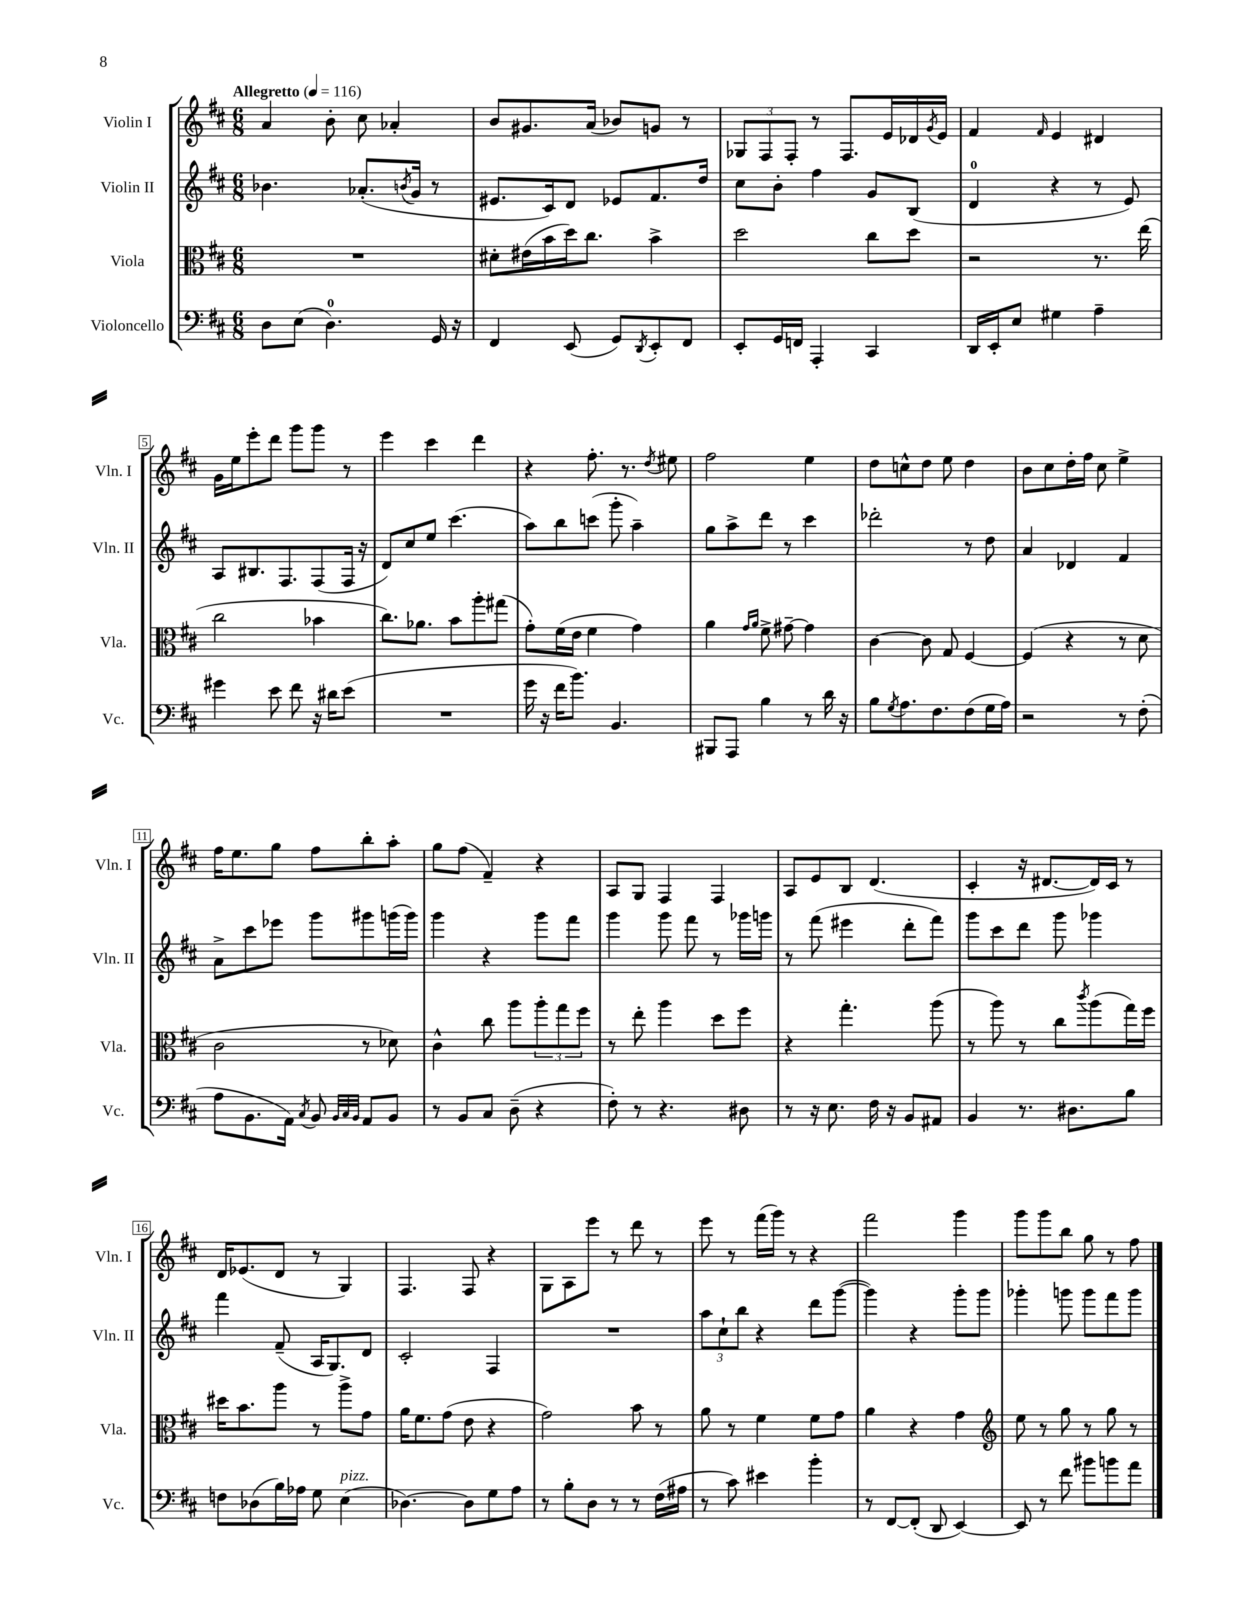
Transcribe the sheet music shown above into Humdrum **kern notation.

**kern	**kern	**kern	**kern
*part4	*part3	*part2	*part1
*staff4	*staff3	*staff2	*staff1
*I"Violoncello	*I"Viola	*I"Violin II	*I"Violin I
*I'Vc.	*I'Vla.	*I'Vln. II	*I'Vln. I
*clefF4	*clefC3	*clefG2	*clefG2
*k[f#c#]	*k[f#c#]	*k[f#c#]	*k[f#c#]
*M6/8	*M6/8	*M6/8	*M6/8
*MM116	*MM116	*MM116	*MM116
=1	=1	=1	=1
!	!	!	!LO:TX:a:B:t=Allegretto
8D\L	2.r	4.b-X\	4a/
(8E\J	.	.	.
4.D\)	.	.	8b'\
.	.	(8.a-X'/L	8cc#\
.	.	.	4a-X'/
.	.	8qbn/	.
.	.	16g/Jk	.
16GG/	.	8r	.
16r	.	.	.
=2	=2	=2	=2
4FF#/	8d#X'\L	8.e#X/L	8b/L
.	(16e#X\L	.	8.g#X/
.	16b\	16c#/k)	.
(8EE/	16dd\J)	8d/J	.
.	8.cc#\J	.	(16a/Jk
8GG/L)	.	8e-X/L	8b-X/L)
8qDD/	.	.	.
8EE'/	4b^\	8.f#/	8gn/J
8FF#/J	.	.	8r
.	.	16dd/Jk	.
=3	=3	=3	=3
8EE'/L	2dd\	8cc#\L	12G-X/L
.	.	.	12F#/
16GG/L	.	8b'\J	.
.	.	.	12F#'/J
16FFn/JJ	.	.	.
4AAA'/	.	4ff#\	8r
.	.	.	8.F#/L
4CC#/	8cc#\L	8g/L	.
.	.	.	16e/L
.	8dd\J	(8B/J	16d-X/
.	.	.	8qg/
.	.	.	16e/JJ
=4	=4	=4	=4
16DD/LL	2r	4d/	4f#/
16EE'/J	.	.	.
8E/J	.	.	.
.	.	.	16qqf#/
4G#X\	.	4r	4e/
4A~\	8.r	8r	4d#X/
.	.	8e/)	.
.	(16ee\	.	.
!!LO:LB:g=z
=5	=5	=5	=5
4g#X\	2cc#\	8A/L	16g\LL
.	.	.	16ee\J
.	.	8.B#X/	8eee'\
8e\	.	.	8ddd\J
.	.	8.F#/	.
8f#\	.	.	8ggg\L
16r	4b-X\	(8F#/	8ggg\J
16d#X\KL	.	.	.
(8e\J	.	16F#/Jk	8r
.	.	16r	.
=6	=6	=6	=6
2.r	8.cc#\L)	8d/L)	4eee\
.	.	8cc#/	.
.	8.a-X\J	.	.
.	.	8ee/J	4ccc#\
.	8b\L	(4.ccc#\	.
.	8aa'\	.	4ddd\
.	(8gg#X\J	.	.
=7	=7	=7	=7
16g\	8g'\L)	8aa\L)	4r
16r	.	.	.
16f#\KL	(16f#\L	8bb\	.
8.b\J)	16e\JJ	.	.
.	4f#\	(8cccn\J	8.ff#'\
4.BB/	.	8ggg'\	.
.	.	.	8.r
.	4g\)	4aa~\)	.
.	.	.	8qdd/
.	.	.	8ee#X\
=8	=8	=8	=8
8BBB#X/L	4a\	8gg\L	2ff#\
8AAA/J	.	8aa^\	.
.	16qqg/LL	.	.
.	16qqa/JJ	.	.
4B\	8f#^\	8ddd\J	.
.	[8g#X~\	8r	.
8r	4g#\]	4ccc#\	4ee\
16d\	.	.	.
16r	.	.	.
=9	=9	=9	=9
8B\L	[4c#\	2ddd-X'\	8dd\L
8qG/	.	.	.
8.A\	.	.	8ccn^^\
.	8c#\]	.	8dd\J
8.F#\	.	.	.
.	8G/	.	8ee\
(8F#\	[4F#/	8r	4dd\
16G\L	.	8dd\	.
16A\JJ)	.	.	.
=10	=10	=10	=10
2r	(4F#/]	4a/	8b\L
.	.	.	8cc#\
.	4r	4d-X/	16dd'\L
.	.	.	16ff#\JJ
.	.	.	8cc#\
8r	8r	4f#/	4ee^\
(8F#'\	8d\	.	.
!!LO:LB:g=z
=11	=11	=11	=11
8A\L	2c#\	8a^\L	16ff#\KL
.	.	.	8.ee\
8.BB\	.	8ccc#\	.
.	.	8eee-X\J	8gg\J
16AA\Jk)	.	.	.
8qC#/	.	.	.
8BB/	.	8ggg\L	8ff#\L
32qqBB/LLL	.	.	.
32qqC#/	.	.	.
32qqBB/JJJ	.	.	.
8AA/L	8r	8ggg#X\	8bb'\
8BB/J	8d-X\)	(16gggn\L	8aa'\J
.	.	16ggg\JJ)	.
=12	=12	=12	=12
8r	4c#^^\	4ggg\	8gg\L
8BB/L	.	.	(8ff#\J
8C#/J	8cc#\	4r	4f#~/)
(8D~\	8aa\L	.	.
4r	12aa'\	8ggg\L	4r
.	12gg\	.	.
.	.	8fff#\J	.
.	12ff#\J	.	.
=13	=13	=13	=13
8F#'\)	8r	4ggg\	8A/L
8r	8ee'\	.	8G/J
4.r	4aa\	8ggg\	4F#/
.	.	8fff#\	.
.	8dd\L	8r	4F#/
8D#X\	8ff#\J	16ggg-X\LL	.
.	.	16gggn\JJ	.
=14	=14	=14	=14
8r	4r	8r	8A/L
16r	.	(8fff#\	8e/
8.E\	.	.	.
.	4.gg'\	4eee#X\	8B/J
16F#\	.	.	(4.d/
16r	.	.	.
8BB/L	.	8ddd'\L	.
8AA#X/J	(8aa\	8fff#\J)	.
=15	=15	=15	=15
4BB/	8r	8ggg\L	4c#'/
.	8aa\)	8ccc#\	.
8.r	8r	8ddd\J	16r
.	.	.	[8.d#X/L
.	8cc#\L	8ggg\	.
8.D#X\L	.	.	.
.	8qccc#/	.	.
.	(8aa\	4ggg-X\	16d#/L])
.	.	.	16c#/JJ
8B\J	16gg\L)	.	8r
.	16ff#\JJ	.	.
!!LO:LB:g=z
=16	=16	=16	=16
8Fn\L	16dd#X\KL	4fff#\	16d/KL
.	8.b\	.	(8.e-X/
(8D-X\	.	.	.
16B\L)	8aa\J	(8f#~/	8d/J
16A-X\JJ	.	.	.
8G\	8r	16A/KL	8r
.	.	8.G/)	.
!LO:TX:a:i:t=pizz.	!	!	!
(4E\	8aa^\L	.	4G/)
.	8g\J	8d/J	.
=17	=17	=17	=17
[4.D-X\)	16a\KL	2c#'/	4.F#/
.	8.f#\	.	.
.	(8g\J	.	.
8D-\L]	8e\	.	8F#/
8G\	4r	4F#/	4r
8A\J	.	.	.
=18	=18	=18	=18
8r	2g\)	2.r	8G\L
8B'\L	.	.	8A\
8D\J	.	.	8eee\J
8r	.	.	8r
8r	8b\	.	8ddd\
(16F#\LL	8r	.	8r
16A#X\JJ	.	.	.
=19	=19	=19	=19
8r	8a\	12aa\L	8eee\
.	.	12cc#`\	.
8c#\)	8r	.	8r
.	.	12bb\J	.
4e#X\	4f#\	4r	(16fff#\LL
.	.	.	16ggg\JJ)
.	.	.	8r
4b'\	8f#\L	8ddd\L	4r
.	8g\J	([8ggg\J	.
=20	=20	=20	=20
8r	4a\	4ggg\])	2fff#\
[8FF#/L	.	.	.
(8FF#'/J]	4r	4r	.
8DD/	.	.	.
[4EE/)	4g\	8ggg'\L	4ggg\
.	.	8ggg\J	.
=21	=21	=21	=21
*	*clefG2	*	*
8EE/]	8ee\	4ggg-X'\	8ggg\L
8r	8r	.	8ggg\
8f#\	8gg\	8gggn\	8bb\J
8b#X\L	8r	8ggg\L	8gg\
8bn\	8gg\	8fff#\	8r
8a\J	8r	8ggg\J	8ff#\
==	==	==	==
*-	*-	*-	*-
